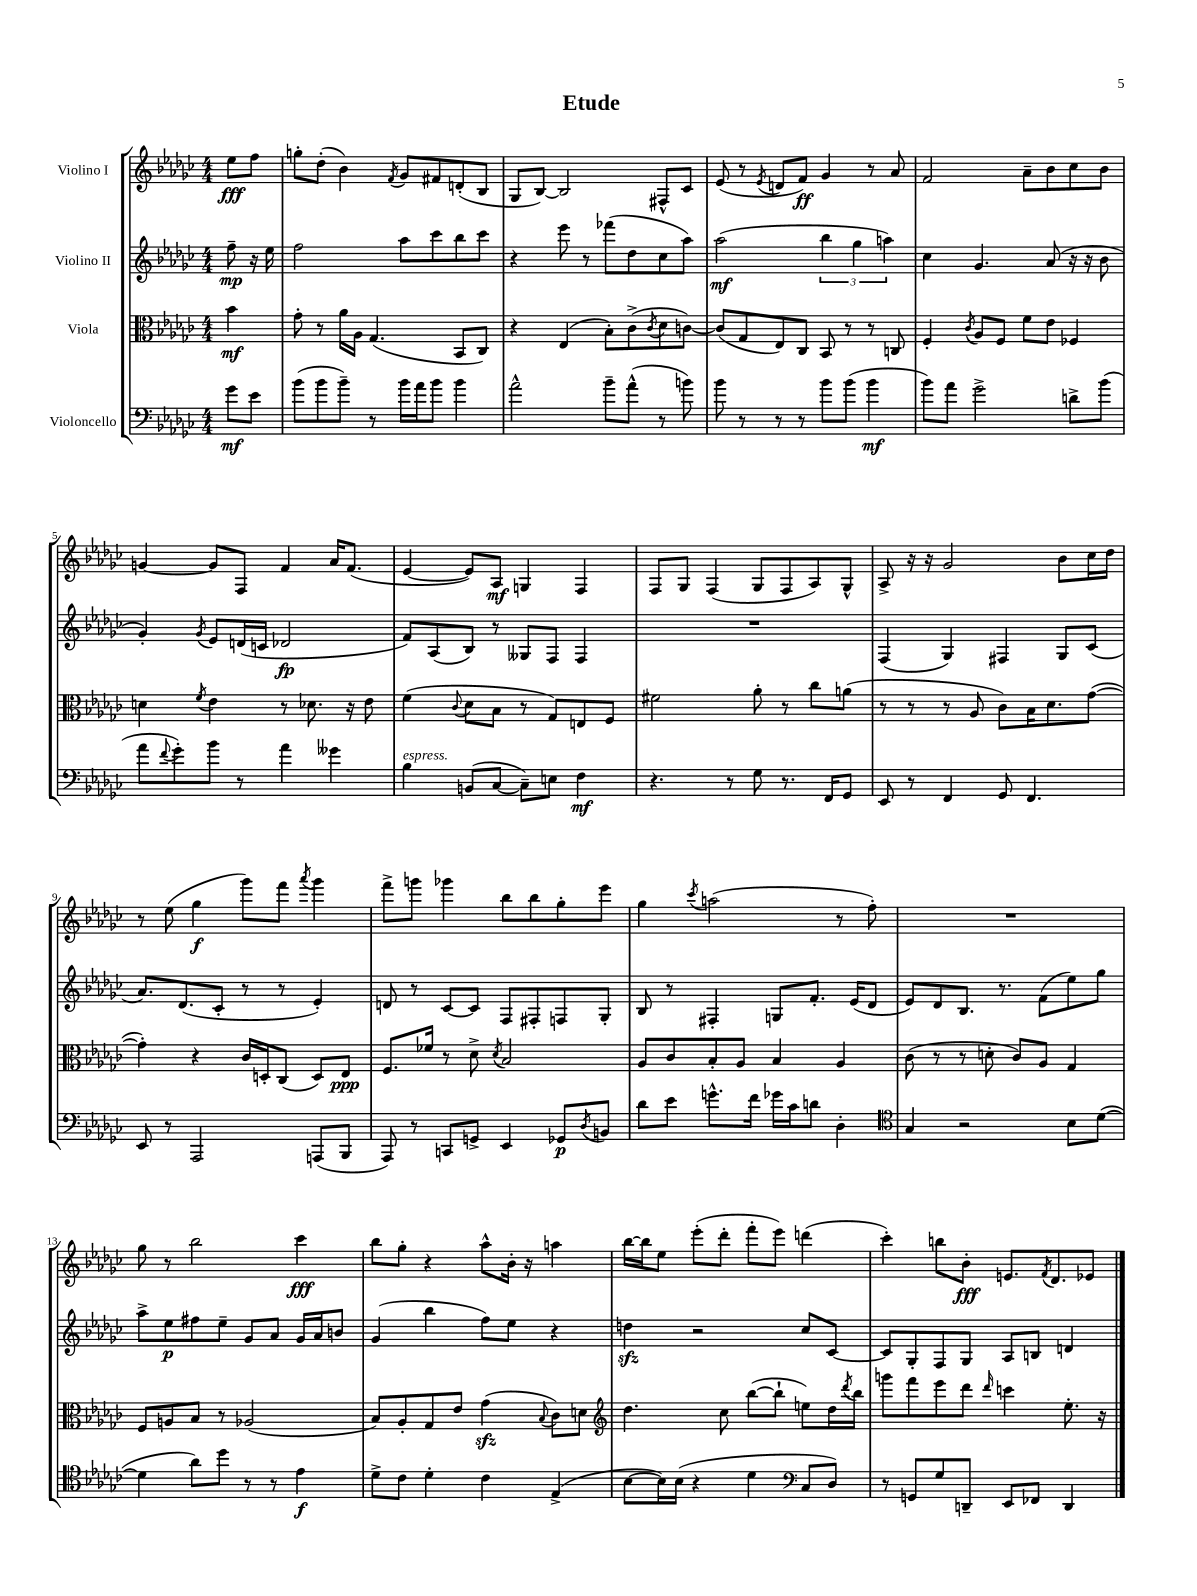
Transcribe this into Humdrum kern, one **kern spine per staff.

**kern	**dynam	**kern	**dynam	**kern	**dynam	**kern	**dynam
*part4	*part4	*part3	*part3	*part2	*part2	*part1	*part1
*staff4	*staff4	*staff3	*staff3	*staff2	*staff2	*staff1	*staff1
*I"Violoncello	*	*I"Viola	*	*I"Violino II	*	*I"Violino I	*
*clefF4	*	*clefC3	*	*clefG2	*	*clefG2	*
*k[b-e-a-d-g-c-]	*	*k[b-e-a-d-g-c-]	*	*k[b-e-a-d-g-c-]	*	*k[b-e-a-d-g-c-]	*
*M4/4	*	*M4/4	*	*M4/4	*	*M4/4	*
=	=	=	=	=	=	=	=
8g-\L	mf	4b-\	mf	8ff~\	mp	8ee-\L	fff
8e-\J	.	.	.	16r	.	8ff\J	.
.	.	.	.	16ee-\	.	.	.
=1	=1	=1	=1	=1	=1	=1	=1
(8b-\L	.	8g-'\	.	2ff\	.	8ggn'\L	.
8b-\	.	8r	.	.	.	(8dd-'\J	.
8b-~\J)	.	16a-\LL	.	.	.	4b-\)	.
.	.	16A-\JJ	.	.	.	.	.
8r	.	(4.G-/	.	.	.	.	.
.	.	.	.	.	.	8qf/	.
16b-\LL	.	.	.	8aa-\L	.	8g-/L	.
16a-\J	.	.	.	.	.	.	.
8b-\J	.	.	.	8ccc-\	.	8f#X/	.
4b-\	.	8BB-/L	.	8bb-\	.	(8dn'/	.
.	.	8C-/J)	.	8ccc-\J	.	8B-/J	.
=2	=2	=2	=2	=2	=2	=2	=2
2a-^^\	.	4r	.	4r	.	8G-/L	.
.	.	.	.	.	.	[8B-/J)	.
.	.	(4E-/	.	8eee-\	.	2B-/]	.
.	.	.	.	8r	.	.	.
8b-~\L	.	8B-'\L)	.	(8fff-X\L	.	.	.
(8a-^^\J	.	(8c-^\	.	8dd-\	.	.	.
.	.	8qc-/	.	.	.	.	.
8r	.	8d-\	.	8cc-\	.	8F#X^^/L	.
8bn\)	.	[8cn\J)	.	8aa-\J)	.	8c-/J	.
=3	=3	=3	=3	=3	=3	=3	=3
8b-\	.	(8c/L]	.	(2aa-\	mf	(8e-/	.
8r	.	8G-/	.	.	.	8r	.
.	.	.	.	.	.	8qe-/	.
8r	.	8E-/)	.	.	.	8dn/L	.
8r	.	8C-/J	.	.	.	8f/J)	ff
8b-\L	.	8BB-/	.	6bb-\	.	4g-/	.
(8b-\J	.	8r	.	.	.	.	.
.	.	.	.	6gg-\	.	.	.
4b-\	mf	8r	.	.	.	8r	.
.	.	.	.	6aan\)	.	.	.
.	.	8Cn/	.	.	.	8a-/	.
=4	=4	=4	=4	=4	=4	=4	=4
8b-\L)	.	4F'/	.	4cc-\	.	2f/	.
8a-\J	.	.	.	.	.	.	.
.	.	8qc-/	.	.	.	.	.
2g-^\	.	8A-/L	.	4.g-/	.	.	.
.	.	8F/J	.	.	.	.	.
.	.	8f\L	.	.	.	8a-~\L	.
.	.	8e-\J	.	(8a-/	.	8b-\	.
8dn^\L	.	4F-X/	.	16r	.	8cc-\	.
.	.	.	.	16r	.	.	.
(8b-\J	.	.	.	8b-\	.	8b-\J	.
!!LO:LB:g=z
=5	=5	=5	=5	=5	=5	=5	=5
8a-\L	.	4dn\	.	4g-'/)	.	[4gn/	.
8qqf/	.	.	.	.	.	.	.
8g-'\)	.	.	.	.	.	.	.
.	.	8qf/	.	8qg-/	.	.	.
8b-\J	.	4e-\	.	8e-/L	.	8g/L]	.
8r	.	.	.	(16dn/L	.	8F/J	.
.	.	.	.	16cn/JJ	.	.	.
4a-\	.	8r	.	2d-X/	fp	4f/	.
.	.	8.d-X\	.	.	.	.	.
4g--X\	.	.	.	.	.	16a-/KL	.
.	.	16r	.	.	.	(8.f/J	.
.	.	8e-\	.	.	.	.	.
=6	=6	=6	=6	=6	=6	=6	=6
!LO:TX:a:i:t=espress.	!	!	!	!	!	!	!
4B-\	.	(4f\	.	8f/L)	.	[4e-/	.
.	.	.	.	(8A-/	.	.	.
.	.	8qqc-/	.	.	.	.	.
(8BBn/L	.	8d-\L	.	8B-/J)	.	8e-/L])	.
[8C-/J	.	8B-\J	.	8r	.	8A-/J	mf
8C-~\L])	.	8r	.	8G--X/L	.	4Gn/	.
8En\J	.	8G-/L)	.	8F/J	.	.	.
4F\	mf	8En/	.	4F/	.	4F/	.
.	.	8F/J	.	.	.	.	.
=7	=7	=7	=7	=7	=7	=7	=7
4.r	.	2f#X\	.	1r	.	8F/L	.
.	.	.	.	.	.	8G-/J	.
.	.	.	.	.	.	(4F/	.
8r	.	.	.	.	.	.	.
8G-\	.	8a-'\	.	.	.	8G-/L	.
8.r	.	8r	.	.	.	8F/	.
.	.	8cc-\L	.	.	.	8A-/)	.
16FF/KL	.	.	.	.	.	.	.
8GG-/J	.	(8an\J	.	.	.	8G-^^/J	.
=8	=8	=8	=8	=8	=8	=8	=8
8EE-/	.	8r	.	(4F/	.	8A-^/	.
8r	.	8r	.	.	.	16r	.
.	.	.	.	.	.	16r	.
4FF/	.	8r	.	4G-/)	.	2g-/	.
.	.	8A-/	.	.	.	.	.
8GG-/	.	8c-\L)	.	4F#X/	.	.	.
4.FF/	.	16B-\K	.	.	.	.	.
.	.	8.d-\	.	.	.	.	.
.	.	.	.	8G-/L	.	8b-\L	.
.	.	([8g-\J	.	(8c-/J	.	16cc-\L	.
.	.	.	.	.	.	16dd-\JJ	.
!!LO:LB:g=z
=9	=9	=9	=9	=9	=9	=9	=9
8EE-/	.	4g-'\])	.	8.a-/L)	.	8r	.
8r	.	.	.	.	.	(8ee-\	.
.	.	.	.	(8.d-/	.	.	.
2AAA-/	.	4r	.	.	.	4gg-\	f
.	.	.	.	8c-'/J	.	.	.
.	.	16c-/LL	.	8r	.	8ggg-\L)	.
.	.	16Dn'/J	.	.	.	.	.
.	.	(8C-/J	.	8r	.	8fff\J	.
.	.	.	.	.	.	8qaaa-/	.
(8AAAn/L	.	8D/L)	.	4e-'/)	.	4ggg-\	.
8BBB-/J	.	8E-/J	ppp	.	.	.	.
=10	=10	=10	=10	=10	=10	=10	=10
8AAA-/)	.	8.F/L	.	8dn/	.	8fff^\L	.
8r	.	.	.	8r	.	8gggn\J	.
.	.	16f-X/Jk	.	.	.	.	.
8CCn/L	.	8r	.	[8c-/L	.	4ggg-X\	.
8GGn^/J	.	8d-^\	.	8c-/J]	.	.	.
.	.	8qd-/	.	.	.	.	.
4EE-/	.	2B-/	.	8F/L	.	8bb-\L	.
.	.	.	.	8F#X'/	.	8bb-\	.
8GG-X/L	p	.	.	8Fn/	.	8gg-'\	.
8qD-/	.	.	.	.	.	.	.
8BBn/J	.	.	.	8G-'/J	.	8eee-\J	.
=11	=11	=11	=11	=11	=11	=11	=11
8d-\L	.	8A-/L	.	8B-/	.	4gg-\	.
8e-\J	.	8c-/	.	8r	.	.	.
.	.	.	.	.	.	8qccc-/	.
8.gn^^\L	.	8B-'/	.	4F#X'/	.	(2aan\	.
.	.	8A-/J	.	.	.	.	.
16f\Jk	.	.	.	.	.	.	.
16g-X\LL	.	4B-/	.	8Gn/L	.	.	.
16c-\J	.	.	.	.	.	.	.
8dn\J	.	.	.	8.f'/J	.	.	.
4D-'\	.	4A-/	.	.	.	8r	.
.	.	.	.	(16e-/KL	.	.	.
.	.	.	.	8d-/J	.	8ff'\)	.
=12	=12	=12	=12	=12	=12	=12	=12
*clefC4	*	*	*	*	*	*	*
4G-/	.	(8c-\	.	8e-/L)	.	1r	.
.	.	8r	.	8d-/	.	.	.
2r	.	8r	.	8.B-/J	.	.	.
.	.	8dn'\	.	.	.	.	.
.	.	.	.	8.r	.	.	.
.	.	8c-/L)	.	.	.	.	.
.	.	8A-/J	.	(8f\L	.	.	.
8B-\L	.	4G-/	.	8ee-\)	.	.	.
([8d-\J	.	.	.	8gg-\J	.	.	.
!!LO:LB:g=z
=13	=13	=13	=13	=13	=13	=13	=13
4d-\]	.	8F/L	.	8aa-^\L	.	8gg-\	.
.	.	8An/	.	8ee-\	p	8r	.
8a-\L)	.	8B-/J	.	8ff#X\	.	2bb-\	.
8dd-\J	.	8r	.	8ee-~\J	.	.	.
8r	.	(2A-X/	.	8g-/L	.	.	.
8r	.	.	.	8a-/J	.	.	.
4e-\	f	.	.	16g-/LL	.	4ccc-\	fff
.	.	.	.	16a-/J	.	.	.
.	.	.	.	8bn/J	.	.	.
=14	=14	=14	=14	=14	=14	=14	=14
8d-^\L	.	8B-/L)	.	(4g-/	.	8bb-\L	.
8c-\J	.	8A-'/	.	.	.	8gg-'\J	.
4d-'\	.	8G-/	.	4bb-\	.	4r	.
.	.	8e-/J	.	.	.	.	.
4c-\	.	(4g-zz\	.	8ff\L)	.	8aa-^^\L	.
.	.	.	.	8ee-\J	.	16b-'\Jk	.
.	.	.	.	.	.	16r	.
.	.	8qqB-/	.	.	.	.	.
(4E-^/	.	8c-\L)	.	4r	.	4aan\	.
.	.	8dn\J	.	.	.	.	.
=15	=15	=15	=15	=15	=15	=15	=15
*	*	*clefG2	*	*	*	*	*
[8B-\L	.	4.dd-\	.	4ddnzz\	.	[16bb-\LL	.
.	.	.	.	.	.	16bb-\J]	.
16B-\L])	.	.	.	.	.	8ee-\J	.
(16B-\JJ	.	.	.	.	.	.	.
4r	.	.	.	2r	.	(8eee-'\L	.
.	.	8cc-\	.	.	.	8ddd-'\J	.
4d-\	.	([8bb-\L	.	.	.	8fff'\L	.
.	.	8bb-`\J]	.	.	.	8eee-\J)	.
*clefF4	*	*	*	*	*	*	*
8C-/L	.	8een\L)	.	8cc-/L	.	(4dddn\	.
8D-/J)	.	16dd-\L	.	[8c-/J	.	.	.
.	.	8qddd-/	.	.	.	.	.
.	.	16bb-\JJ	.	.	.	.	.
=16	=16	=16	=16	=16	=16	=16	=16
8r	.	8gggn\L	.	8c-/L]	.	4ccc-'\)	.
8GGn/L	.	8fff\	.	8G-'/	.	.	.
8G-/	.	8eee-\	.	8F/	.	8bbn\L	.
8DDn~/J	.	8ddd-\J	.	8G-/J	.	8b-'\J	fff
.	.	16qqddd-/	.	.	.	.	.
8EE-/L	.	4cccn\	.	8A-/L	.	8.en/L	.
8FF-X/J	.	.	.	8Bn/J	.	.	.
.	.	.	.	.	.	8qf/	.
.	.	.	.	.	.	8.d-/	.
4DD/	.	8.ee-'\	.	4dn/	.	.	.
.	.	.	.	.	.	8e-X/J	.
.	.	16r	.	.	.	.	.
==	==	==	==	==	==	==	==
*-	*-	*-	*-	*-	*-	*-	*-
